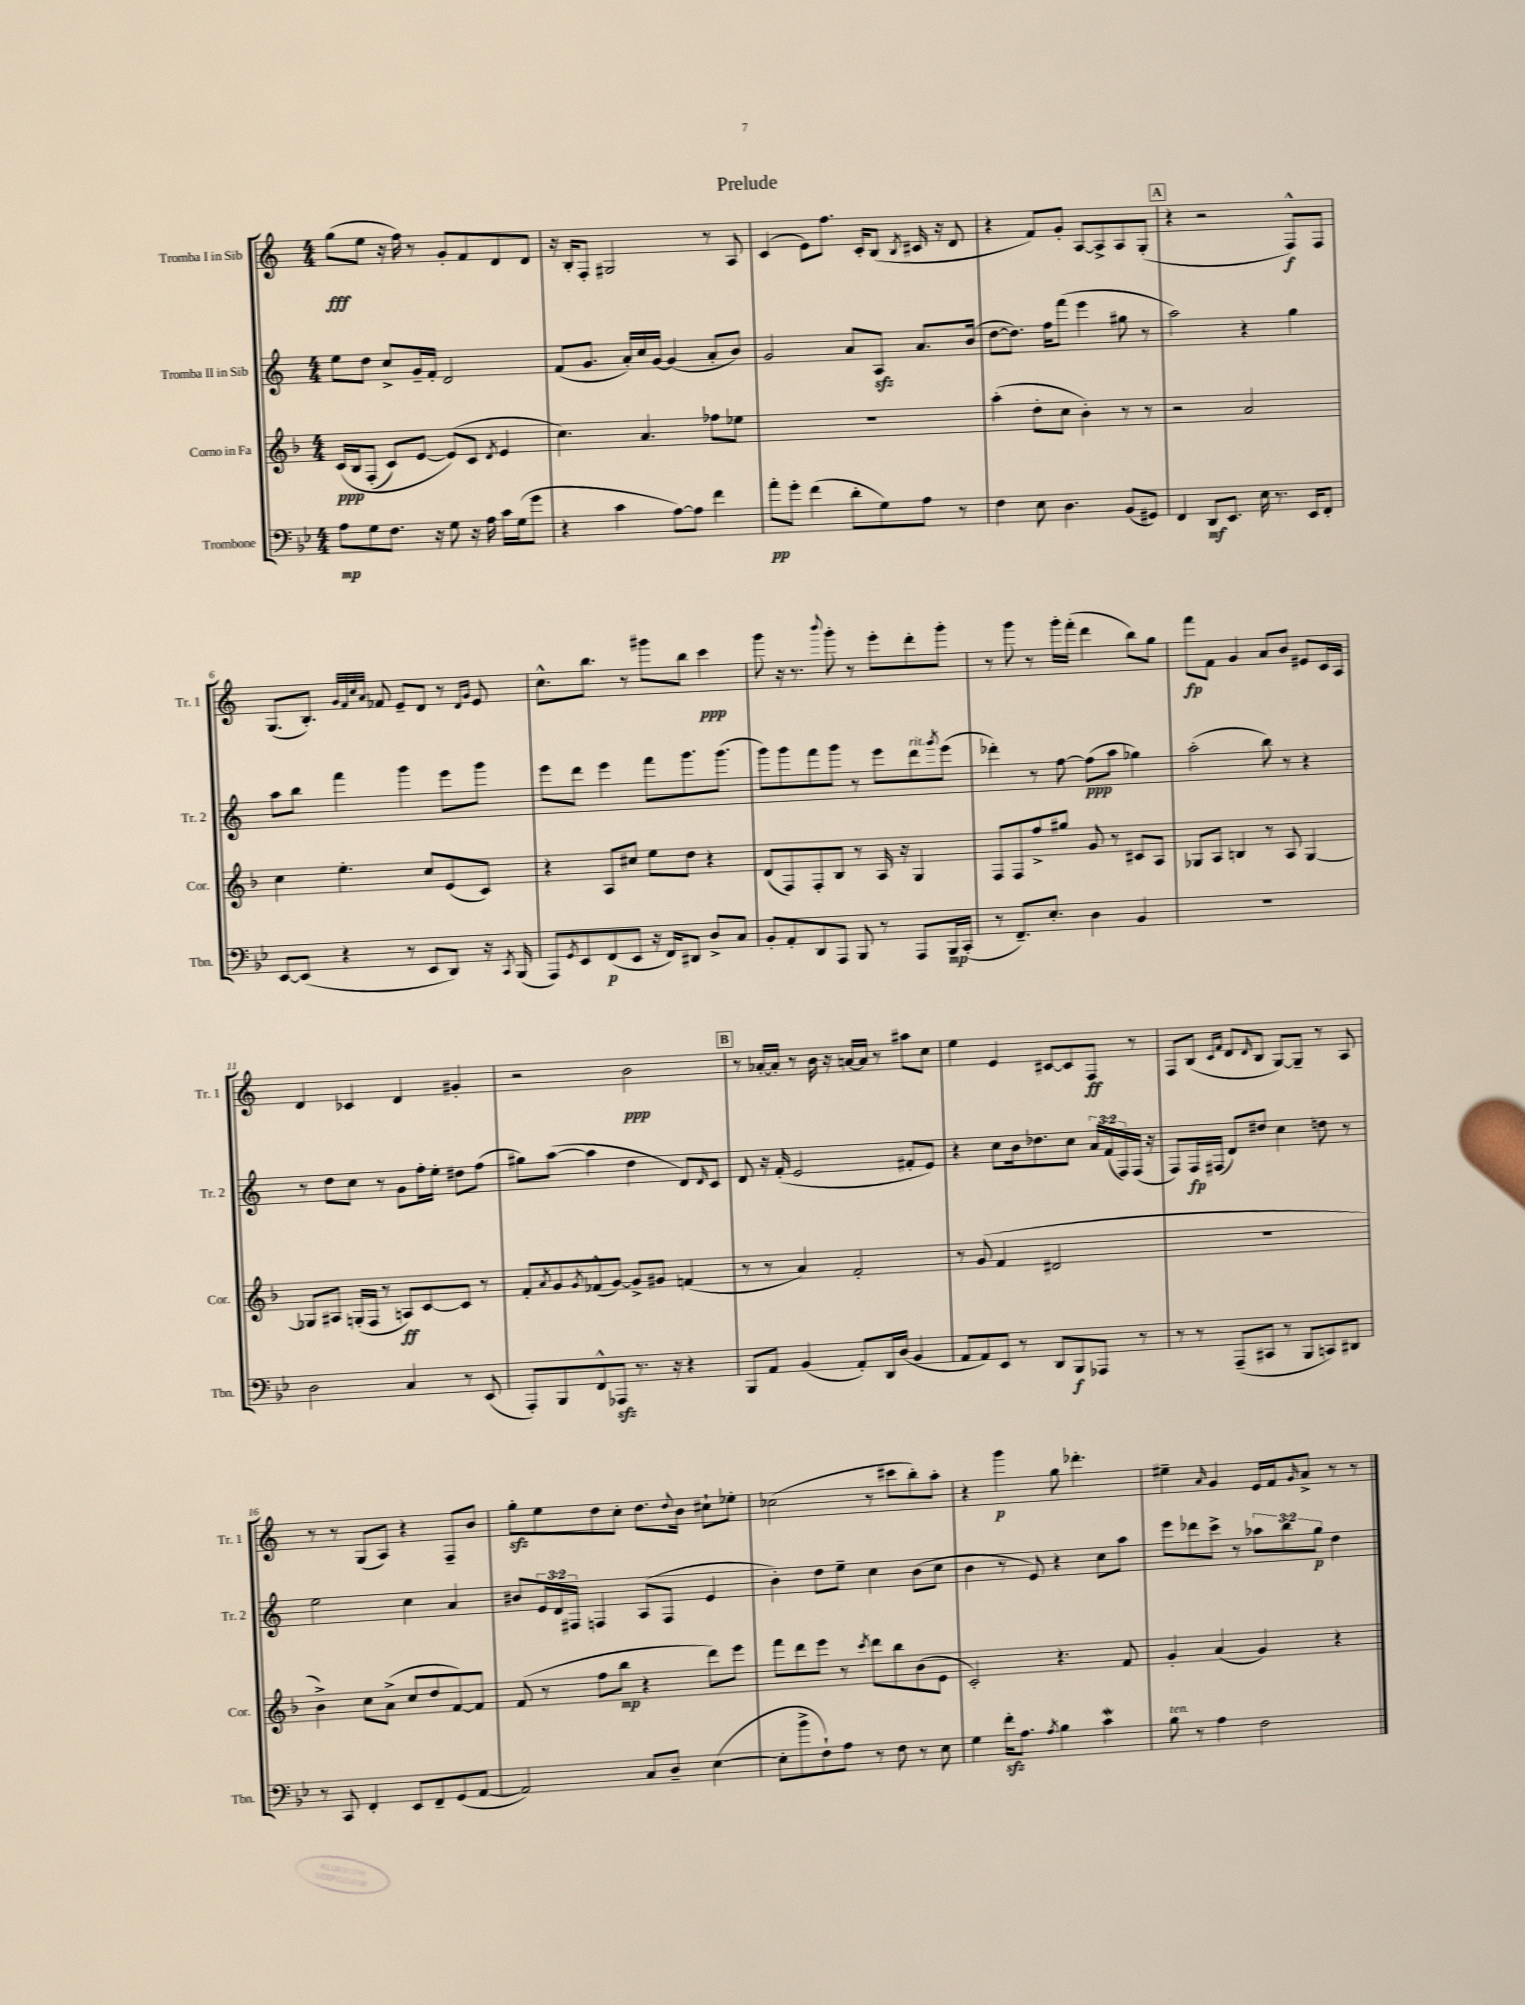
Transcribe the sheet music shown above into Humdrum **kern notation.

**kern	**kern	**kern	**kern
*staff4	*staff3	*staff2	*staff1
*clefF4	*clefG2	*clefG2	*clefG2
*k[b-e-]	*k[b-]	*k[]	*k[]
*M4/4	*M4/4	*M4/4	*M4/4
8A\L	&(16c/LL	8ee\L	(8gg\L
.	16B-/J	.	.
8G\	(8F'/J	8dd\J	8ee\J
8.F\J	8c/L)	8cc^/L	16r
.	.	.	16ff\)
.	[8e/J	16g~/L	8r
16r	.	16f'/JJ	.
8G\	(8e/]L&)	2d/	8g'/L
16r	8c/J	.	8f/
16A\	.	.	.
.	8qd/	.	.
16c\LL	4e/	.	8d/
(16G\J	.	.	.
8g\J	.	.	8d/J
=	=	=	=
4r	4.cc\)	(8f/L	16r
.	.	.	16B'/LK
.	.	8.g/J	8F'/J
4c\	.	.	2G#/
.	.	16a'/LL)	.
.	4.a/	16cc/	.
.	.	[16g/JJ	.
[8A\L)	.	(4g/]	.
8A\]J	.	.	.
4f\	8ff-\L	8a'/L	8r
.	8ee-\J	8b/J)	8A/
=	=	=	=
8a'\L	1r	2g/	(4c/
8g'\J	.	.	.
(4f\	.	.	8e\L)
.	.	.	8.ff\J
8d'\L	.	8a/L	.
.	.	.	16c'/LK
8G\)	.	8A/J	(8B/J
.	.	.	8qB/
8A\J	.	8.a/L	16c#/
.	.	.	16r
8r	.	.	8d/
.	.	(16b/Jk	.
=	=	=	=
4F\	(4aa'\	[8dd\L	4r
.	.	8.dd\]J)	.
8E-\	8dd'\L	.	8f/L)
.	.	16ff\LK	.
4.D\	8cc\J	(8fff\J	8g'/J
.	4b-'\)	4eee\	[8A/L
.	.	.	8A^/]
(8BB-/L	8r	8gg#\	8A/
8GG#/J)	8r	8r	(8G'/J
=	=	=	=
4FF/	2r	2aa\)	4r
8DD/L	.	.	2r
8.EE-/J	.	.	.
.	2a/	4r	.
16E-\	.	.	.
8.r	.	.	.
.	.	4gg\	8F^^/L)
16EE-/LK	.	.	.
8FF'/J	.	.	8F/J
=	=	=	=
[8EE-/L	4cc\	8aa\L	(8.G/L
(8EE-/]J	.	8bb\J	.
.	.	.	8.B'/J)
4r	4.ee'\	4fff\	.
.	.	.	32qqg/LLL
.	.	.	32qqf/
.	.	.	32qqcc/
.	.	.	32qqa/JJJ
.	.	.	8f-/
8r	.	4ggg\	8e~/L
8EE-/L	8cc/L	.	8d/J
8DD/J)	(8e/	8eee\L	8r
.	.	.	16qqd/LL
.	.	.	16qqg/JJ
16r	8c/J)	8ggg\J	8e/
8qCC/	.	.	.
(16BBB-/	.	.	.
=	=	=	=
8AAA/L)	4r	8eee\L	8.cc^^\L
8qGG/	.	.	.
8EE-/	.	8ddd\J	.
.	.	.	8.bb\J
(8FF/	8A/L	4eee\	.
8EE-/J	8cc#/J	.	8r
16r	8ee\L	8fff\L	8ggg#\L
16FF/LK)	.	.	.
8DD#/J	8dd\J	8.ggg\	8bb\J
8D^/L	4r	.	4ccc\
.	.	(8.ggg\J	.
8C/J	.	.	.
=	=	=	=
8BB-'/L	(8d/L	8ggg\L)	8ggg\
8AA'/	8F/)	8ggg\	16r
.	.	.	8.r
8DD/	8F'/	8fff\	.
.	.	.	8qqbbb/
8AAA/J	8B-/J	8ggg\J	8ggg'\
8BBB-/	8r	8r	8r
8r	16A/	8eee\L	8eee'\L
.	16r	.	.
8AAA/L	4G/	8ddd\	8ddd'\
.	.	8qggg/	.
16BBB-/L	.	(8eee\J	8ggg'\J
(16CC'/JJ	.	.	.
=	=	=	=
8r	8F/L	4ddd-'\)	8r
8.FF~/L)	8F/	.	8ggg\
.	8ff^/	8r	8r
8.E-'/J	.	.	.
.	8gg#/J	[8ff\	16ggg'\LL
.	.	.	(16fff'\JJ
4D\	8g/	(8ff\]L	4ddd\
.	8r	8aa\J	.
4BB-/	8c#/L	4gg-\)	8bb\L)
.	8A/J	.	8gg\J
=	=	=	=
1r	8G-/L	(2aa'\	8fff\L
.	8A/J	.	8f\J
.	4B/	.	4g/
.	8r	8bb\)	8a/L
.	8A/	8r	8b/J
.	[4G-/	4r	8e#/L
.	.	.	16c/L
.	.	.	16A/JJ
=	=	=	=
2D\	8G-/]L	8r	4d/
.	8A#/J	8dd\L	.
.	(16G'/LL	8cc\J	4c-/
.	16F/JJ	.	.
.	8r	8r	.
4C/	8A/L)	8g\L	4d/
.	[8c/	16ff'\L	.
.	.	16ee'\JJ	.
8r	8c/]J	8dd#\L	4g#'/
(8EE-/	8r	(8ff\J	.
=	=	=	=
8AAA'/L)	8f'/L	8gg#\L)	2r
.	8qa/	.	.
8BBB-/	8g/	([8aa\J	.
.	8qg/	.	.
8FF^^/	(8f-^^/	4aa\]	.
8AAA-/J	[8g/J)	.	.
8.r	8g^/]L	4dd\	2b\
.	8g#/J	.	.
16r	.	.	.
4r	(4f/	8d/L)	.
.	.	16qqd/	.
.	.	8c/J	.
=	=	=	=
8BBB-/L	8r	8d/	8r
8AA/J	8r	16r	[16a-'/LL
.	.	(16f'/	16a-'/]JJ
(4BB-/	4a/)	2e/	8r
.	.	.	16b\
.	.	.	16r
8AA'/L)	2f'/	.	[16a/LL
.	.	.	16a/]JJ
16DD/L	.	.	8r
(16D/JJ	.	.	.
4BB-/	.	8f#'/L	8aa#\L
.	.	8e/J)	8cc\J
=	=	=	=
8AA/L	8r	4r	4ee\
8AA/)	(8g/	.	.
8EE-/J	4f/	8cc\L	4e/
8r	.	16b\k	.
.	.	8.dd-\	.
8DD/L	2d#/	.	[8c#/L
8BBB-/	.	8cc\J	8c#/]
8AAA-/J	.	24a/LL	8F/J
.	.	(24f/	.
.	.	24F/)	.
8r	.	(16F/JJ	8r
.	.	16r	.
=	=	=	=
8r	1r	8F/L)	8F/L
8r	.	16F/L	(8B/J
.	.	(16F#/JJ	.
.	.	.	16qqc/LL
.	.	.	16qqf/JJ
(8AAA~/L	.	8d/L)	8d/L
.	.	.	16qqd/
8CC#/J	.	8dd#/J	8B/J
8r	.	4cc\	[8G/L)
8BBB-/L	.	.	8G~/]J
8CC/)	.	8dd\	8r
8DD#/J	.	8r	8A/
=	=	=	=
8r	4b-^\)	2ee\	8r
8CC/	.	.	8r
4FF'/	8cc\L	.	(8G/L
.	(8a^\J	.	8A/J)
8EE-/L	8cc/L	4cc\	4r
8FF~/	8dd/	.	.
(8GG/	[8f/)	4a/	8F~/L
[8AA/J	8f/]J	.	8b/J
=	=	=	=
2AA/])	(8f/	8b#/L	8gg'\L
.	8r	24e/L	8ee\
.	.	24d/	.
.	.	24F#/JJ	.
.	8ff\L	4F/	8dd\
.	8bb-\J	.	8cc'\J
8C/L	4r	(8A/L	8.dd\L
8D~/J	.	8F/J	.
.	.	.	8qqdd/
.	.	.	16b\Jk
([4E-\	8ddd\L)	4e/	8cc#`\L
.	8eee\J	.	8ee-'\J
=	=	=	=
8E-'\]L	8fff\L	4b'\)	(2cc-\
8b-^\	8ddd\	.	.
8F`\)	8eee\J	8dd\L	.
8A\J	8r	8ee~\J	.
.	8qccc/	.	.
8r	8ddd\L	4cc\	8r
8F\	8bb-\	.	8ccc#\L
8r	(8b-\	(8b\L	8bb'\)
8E-\	8e\J	8cc\J	8aa'\J
=	=	=	=
4G\	2c'/)	4b\	4r
16f'\LK	.	8r	4ggg\
8.A\J	.	.	.
.	.	8e/)	.
8qA/	.	.	.
4B-\	4.r	4r	8gg\
.	.	.	4.ddd-'\
4c\	.	8cc\L	.
.	8f/	8aa\J	.
=	=	=	=
8B-\	4g'/	8eee\L	4ee#~\
8r	.	8ddd-\	.
.	.	.	16qqa/
4A\	(4a/	8ccc^\J	4g/
.	.	8r	.
2F\	4g/)	12aa-\L	16e/LL
.	.	.	16f/J
.	.	12bb\	.
.	.	.	16qqg/
.	.	.	8a^/J
.	.	12gg\J	.
.	4r	4dd\	8r
.	.	.	8r
==	==	==	==
*-	*-	*-	*-
